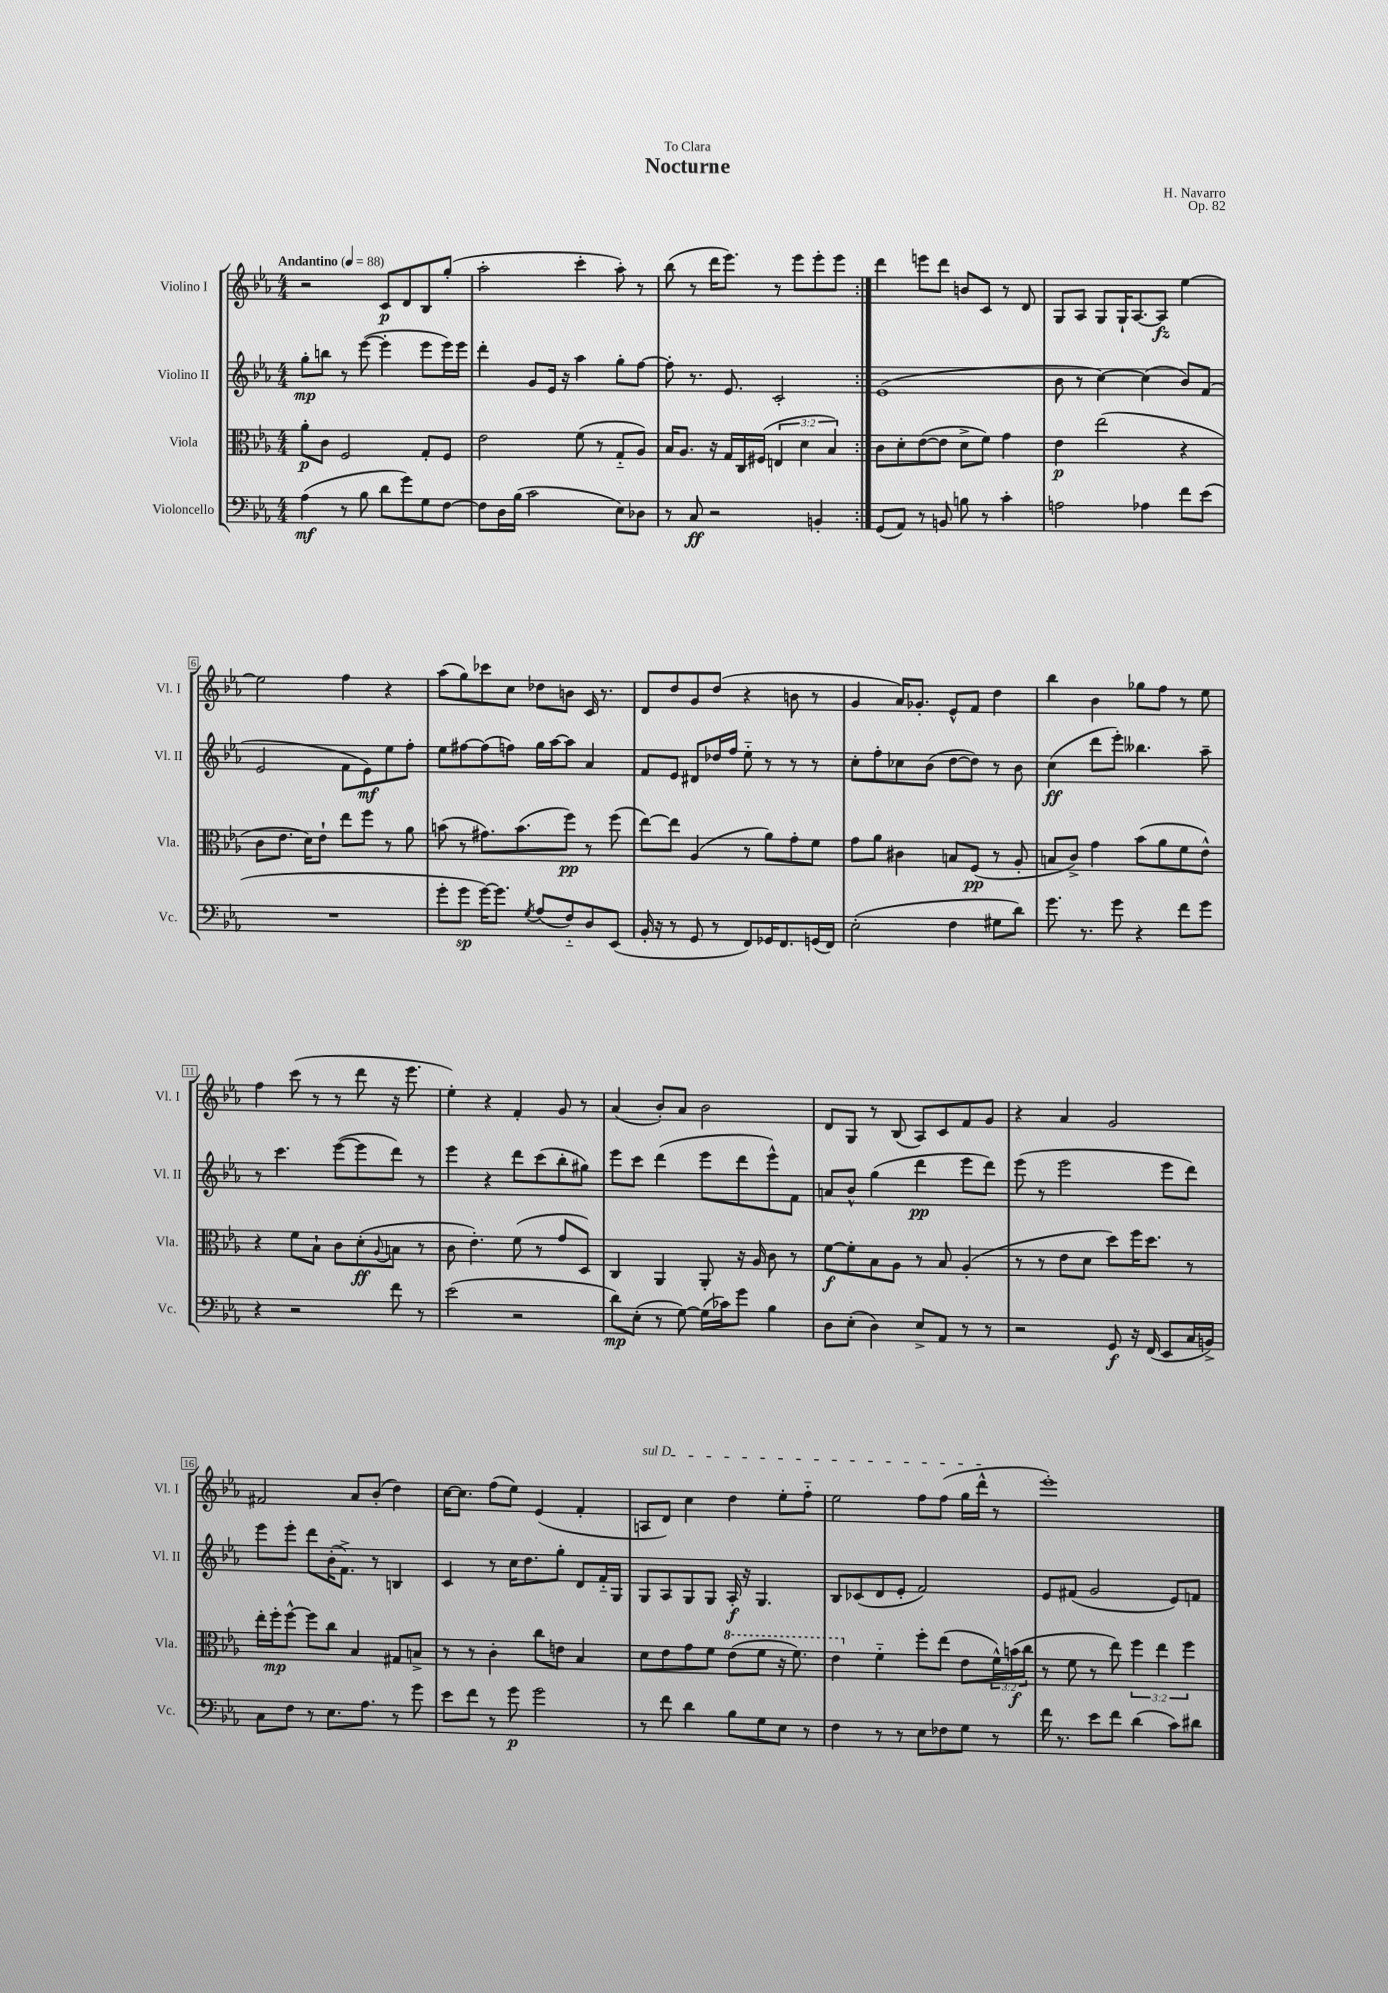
\header { title = "Nocturne" composer = "H. Navarro" dedication = "To Clara" opus = "Op. 82" }
<<
\new StaffGroup <<
\new Staff = "s0" \with { instrumentName = "Violino I" shortInstrumentName = "Vl. I" } {
    \clef treble \key ees \major \numericTimeSignature \time 4/4 \tempo "Andantino" 4 = 88
    \repeat volta 2 { r2 c'8\p d'8 bes8 g''8-.( |
    aes''2-. c'''4-. aes''8-.) r8 |
    bes''8( r8 d'''16 ees'''8.) r8 ees'''8 ees'''8-. ees'''8 | }
    d'''4 e'''8 d'''8 b'8 c'8 r8 d'8 |
    g8 aes8 g8 g16-! aes8.~ aes8\fz ees''4~ |
    ees''2 f''4 r4 |
    aes''8( g''8) ces'''8 c''8 des''8 b'8 c'16 r8. |
    d'8 d''8 g'8 d''8( r4 b'8 r8 |
    g'4 aes'16) ges'8.-. ees'8-^ f'8 d''4 |
    bes''4 bes'4 ges''8 f''8 r8 ees''8 |
    f''4 c'''8( r8 r8 d'''8 r16 ees'''8. |
    ees''4-.) r4 f'4-. g'8 r8 |
    aes'4( bes'8-.) aes'8 bes'2 |
    d'8 g8 r8 bes8( aes8) c'8 f'8 g'8 |
    r4 aes'4 g'2 |
    fis'2 aes'8 bes'8-.( d''4) |
    c''16~ c''8. f''8( ees''8) ees'4( f'4-. |
    \once \override TextSpanner.bound-details.left.text = \markup { \italic "sul D" } a8\startTextSpan d'8) c''4 d''4 ees''8-. f''8-_ |
    ees''2 f''8 f''8( g''16 d'''16-^\stopTextSpan r8 |
    ees'''1-.) \bar "|." |
}
\new Staff = "s1" \with { instrumentName = "Violino II" shortInstrumentName = "Vl. II" } {
    \clef treble \key ees \major \numericTimeSignature \time 4/4
    \repeat volta 2 { g''8-.\mp b''8 r8 ees'''8~( ees'''4-. ees'''8 ees'''16) ees'''16 |
    d'''4-. g'8 ees'16 r16 aes''4 g''8-. f''8~ |
    f''8-. r8. ees'8. c'2-. | }
    ees'1( |
    bes'8 r8 c''4~) c''4( bes'8) f'8( |
    ees'2 f'8 ees'8\mf) ees''8 f''8-. |
    ees''8 fis''8~ fis''8( f''8) g''16 aes''16~ aes''8 aes'4 |
    f'8 ees'8 dis'8 des''16 f''16 ees''8-_ r8 r8 r8 |
    c''8-. f''8-. ces''8 bes'8( d''8~ d''8) r8 bes'8 |
    c''4\ff( d'''8 ees'''8-.) beses''4. aes''8-- |
    r8 c'''4. ees'''8~( ees'''8 d'''8) r8 |
    ees'''4 r4 d'''8 c'''8( bes''8-. gis''8) |
    ees'''8 c'''8 d'''4( ees'''8 d'''8 ees'''8-^) f'8 |
    a'8 bes'8-^ g''4( d'''4\pp ees'''8 d'''8) |
    ees'''8( r8 ees'''2 ees'''8 d'''8) |
    ees'''8 ees'''8-. d'''8 bes'16-.( f'8.->) r8 b4 |
    c'4 r8 c''16 d''8. g''8-. d'8 f'16-_ g16 |
    g8 aes8 g8 g8 aes16-.\f r16 g4. |
    bes8 ces'8( d'8 ees'8-. f'2) |
    ees'8 fis'8( g'2 ees'8) f'8 \bar "|." |
}
\new Staff = "s2" \with { instrumentName = "Viola" shortInstrumentName = "Vla." } {
    \clef alto \key ees \major \numericTimeSignature \time 4/4 \override Staff.TupletNumber.text = #tuplet-number::calc-fraction-text
    \repeat volta 2 { aes'8-.\p c'8 f2 g8-. f8 |
    ees'2 f'8( r8 g8-_ aes8) |
    bes16 aes8. r16 g16 c16 fis16( \tuplet 3/2 { e4 d'4 bes4) } | }
    c'8 d'8-. ees'8~( ees'8 d'8-> f'8) g'4 |
    ees'4\p ees''2( r4 |
    c'8 ees'8. d'16) ees'8-! ees''8 f''8 r8 aes'8 |
    b'8( r8 gis'8.) b'8.( f''8\pp) r8 f''8( |
    ees''8~) ees''8 aes4( r8 aes'8) g'8-. f'8 |
    g'8 aes'8 cis'4 b8 f8\pp( r8 aes8-. |
    b8 c'8->) g'4 bes'8( aes'8 f'8 ees'8-^) |
    r4 f'8 bes8-! c'8 d'8-.\ff( \appoggiatura { aes8 } b8 r8 |
    c'8 ees'4.-.) f'8( r8 g'8 d8) |
    c4 aes,4 aes,8-. r16 aes16 c'8 r8 |
    f'8~\f f'8-. bes8 aes8 r8 bes8 aes4-.( |
    r8 r8 ees'8 d'8 d''8) f''16 d''8. r8 |
    ees''16-. f''16-.\mp f''8~-^ f''8 c''8 bes4 gis8 b8-> |
    r8 r8 c'4-. c''8 e'8 bes4 |
    d'8 ees'8 g'8 f'8 \ottava #1 ees''8( f''8 r16 f''8.) |
    ees''4 \ottava #0 f'4-_ f''8-. ees''8( ees'8 \tuplet 3/2 { f'16-^) b'16\f( c''16 } |
    r8 f'8 r8 ees''8) \tuplet 3/2 { f''4 ees''4 f''4 } \bar "|." |
}
\new Staff = "s3" \with { instrumentName = "Violoncello" shortInstrumentName = "Vc." } {
    \clef bass \key ees \major \numericTimeSignature \time 4/4
    \repeat volta 2 { aes4\mf( r8 bes8 d'8 g'8) g8 f8~ |
    f8 d16 bes16( c'2 ees8) des8 |
    r8 c8\ff r2 b,4-. | }
    g,8( aes,8) r8 b,8 b8 r8 c'4-. |
    a2 aes4 f'8 ees'8( |
    R1 |
    g'8-. g'8\sp g'16~) g'8. \acciaccatura { g8 } aes8( f8-_) d8 ees,8( |
    bes,16-. r16 r8 g,8 r8 f,8) ges,16 f,8. g,16( f,16) |
    ees2-.( f4 gis8 d'8) |
    g'8. r8. g'8 r4 f'8 g'8 |
    r4 r2 f'8 r8 |
    ees'2( r2 |
    d'8\mp) ees8-.( r8 g8~) g16( ces'16) g'8 bes4 |
    d8 ees8-.( d4) ees8-> aes,8 r8 r8 |
    r2 g,8\f r16 f,16( ees,8 c16 b,16->) |
    c8 f8 r8 ees8. aes8. r8 g'8 |
    ees'8 f'8 r8 g'8\p g'2 |
    r8 f'8 d'4 bes8 g8 ees8 r8 |
    f4 r8 r8 ees8 fes8 g8 r8 |
    f'16 r8. ees'8 f'8 d'4( c'8) dis'8 \bar "|." |
}
>>
>>
\layout { \context { \Score \override BarNumber.stencil = #(make-stencil-boxer 0.1 0.3 ly:text-interface::print) } }
